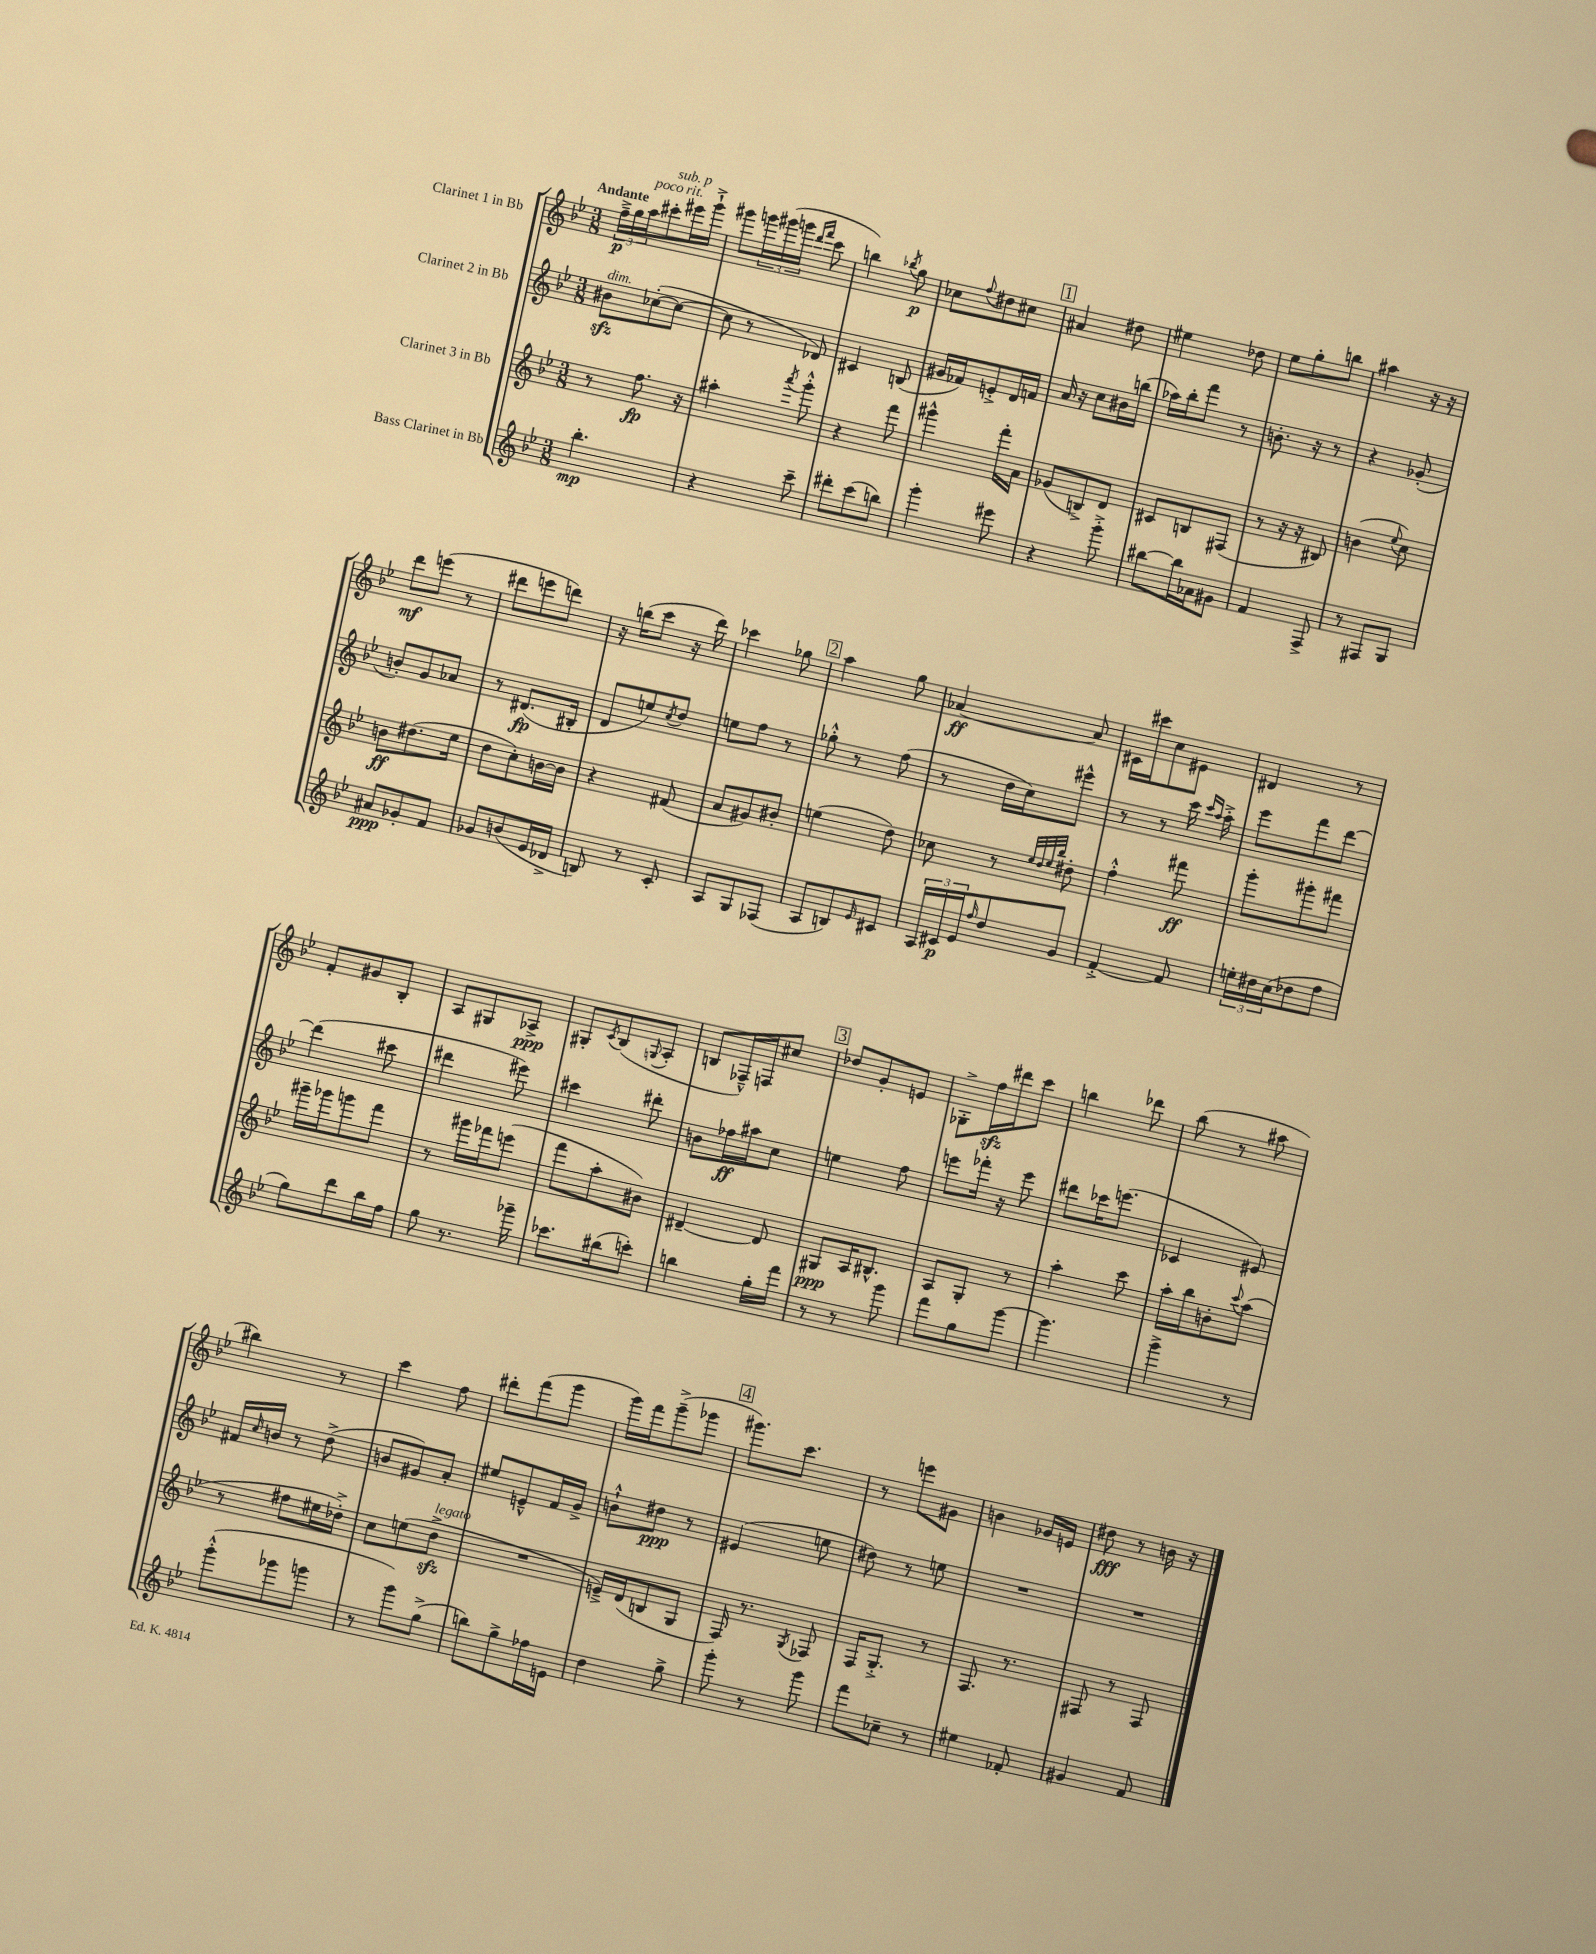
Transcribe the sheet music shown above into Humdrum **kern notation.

**kern	**kern	**kern	**kern
*staff4	*staff3	*staff2	*staff1
*clefG2	*clefG2	*clefG2	*clefG2
*k[b-e-]	*k[b-e-]	*k[b-e-]	*k[b-e-]
*M3/8	*M3/8	*M3/8	*M3/8
4.bb-'\	8r	8b#\L	24ff~^\LL
.	.	.	24gg\
.	.	.	24aa\J
.	8.ff\	([8cc-'\	8ccc#'\
.	.	8cc-\_J	16eee#\L
.	16r	.	16ggg`^\JJ
=	=	=	=
4r	4aa#'\	8cc-\]	8ggg#\L
.	.	8r	24ggg\L
.	.	.	(24ggg#\
.	.	.	24ggg\JJ
.	.	.	16qqddd/LL
.	8qaaa/	.	16qqfff/JJ
8ccc~\	8ggg'^^\	8d-/)	8ccc\
=	=	=	=
8ddd#'\L	4r	4c#/	4bb\)
(8ccc\	.	.	.
.	.	.	8qbb-/
8bb\J)	8fff\	(8B/	8gg\
=	=	=	=
4ggg'\	4ggg#^^\	16g#/LL	8cc-\L
.	.	16f-/J)	.
.	.	.	8qqff/
.	.	8e'^/	8dd#\
8eee#\	16fff'\LL	16d/L	8cc#\J
.	16a\JJ	16f/JJ	.
=	=	=	=
4r	(8g-/L	16a/	4a#/
.	.	16r	.
.	8B^/)	8cc\L	.
8ggg'^\	8d/J	16b#\L	8dd#\
.	.	(16bb\JJ	.
=	=	=	=
[8bb#\L	8c#/L	16aa-\LL)	4ee#\
.	.	16bb-'\J	.
16bb#\]L	8B/	8fff\J	.
16a-\J	.	.	.
8g#\J	(8F#/J	8r	8dd-\
=	=	=	=
4f/	8r	8.b'\	8ee-\L
.	16r	.	8gg'\
.	16r	16r	.
8F^/	8B#/)	8r	8bb\J
=	=	=	=
8r	(4b\	4r	4aa#\
8F#/L	.	.	.
.	8qqee-/	.	.
8G/J	8cc\)	(8g-'/	16r
.	.	.	16r
=	=	=	=
8a#/L	8b\L	8b'/L)	8ddd\L
8g-'/	(8.dd#\	8g/	(8eee\J
8f/J	.	8a-/J	8r
.	16ee-\Jk	.	.
=	=	=	=
8g-/L	8dd\L	8r	8ddd#\L
(8b/	8cc'\)	(8.d#/L	8eee\
16e-/L	[16b\L	.	8ddd\J)
16d-^/JJ	16b\]JJ	16B#'/Jk	.
=	=	=	=
8B/)	4r	8d/L	16r
.	.	.	(16bb\LK
8r	.	8ee/)	8ccc\J
.	.	8qcc/	.
8c'/	(8f#/	8dd/J	16r
.	.	.	16ddd\)
=	=	=	=
8A/L	8a/L	8ee\L	4ccc-\
8G/	8g#/)	8ff\J	.
(8F-/J	8b#'/J	8r	8gg-\
=	=	=	=
8A/L	(4ee\	8gg-'^^\	4aa\
8B/)	.	8r	.
16qqe-/	.	.	.
8c#/J	8dd\)	(8ff\	8gg\
=	=	=	=
24A/LL	8cc-\	8r	[4a-/
24c#/	.	.	.
24e-/J	.	.	.
16qqff/	.	.	.
8dd/	8r	16dd\LL	.
.	.	16cc\J)	.
.	32qqee-/LLL	.	.
.	32qqdd/	.	.
.	32qqee-/	.	.
.	32qqbb-/JJJ	.	.
8g/J	8dd#'\	8eee#^^\J	8a-/]
=	=	=	=
[4f'^/	4ff'^^\	8r	16c#\LL
.	.	.	16ccc#\J
.	.	8r	8cc\
8f/]	8fff#\	16ccc\	8e#\J
.	.	16qqccc/LL	.
.	.	16qqaa/JJ	.
.	.	16aa'^\	.
=	=	=	=
24ee'\LL	8ggg'\L	8eee-\L	4d#/
24dd#\	.	.	.
(24cc\J	.	.	.
8dd-\	8ggg#'\	8fff\	.
8ff\J	8fff#\J	[8ddd\J	8r
=	=	=	=
8gg\L)	16ggg#~\LL	(4ddd\]	8f'/L
.	16ggg-\J	.	.
8ddd\	8ggg\	.	8g#/
16bb-\L	8fff\J	8ccc#\	8B-'/J
16ff\JJ	.	.	.
=	=	=	=
8gg\	8r	4ddd#\	8A/L
8.r	16ggg#\LL	.	8G#/
.	16fff-\J	.	.
.	(8eee\J	8eee#\)	8A-^/J
16ggg-~\	.	.	.
=	=	=	=
8.ccc-\L	8fff\L	4ccc#\	8G#'/L
.	.	.	8qc/
.	8aa'\	.	(8B-/
(16bb#\k	.	.	.
.	.	.	8qqG/
8ccc'\J)	8b#\J)	8ddd#'\	8A'/J
=	=	=	=
4bb\	[4d#~/	8b\L	8B/L
.	.	16ff-\L	16F-~^^/L)
.	.	16aa#\J	16F/J
16gg'\LL	8d#/]	8cc\J	8cc#/J
16fff\JJ	.	.	.
=	=	=	=
8r	8G#/L	4ee\	8dd-/L
8r	16A/K	.	8g'/
.	8.B#^^/J	.	.
8ggg\	.	8ff\	8e/J
=	=	=	=
8fff\L	8A/L	8eee\L	8G-'^\L
8gg\	8G'/J	16fff-'\Jk	16ff\L
.	.	16r	16ddd#\J
[8ggg\J	8r	8eee\	8ccc\J
=	=	=	=
4.ggg\]	4aa'\	8ddd#\L	4bb\
.	.	16ccc-\K	.
.	.	(8.eee\J	.
.	8ccc\	.	8ddd-\
=	=	=	=
4ggg^\	16aa'\LL	4c-/	(8bb-\
.	16bb-\J	.	.
.	8b'\	.	8r
.	8qqccc/	.	.
8r	(8aa\J	8e#/)	8aa#\
=	=	=	=
(8ggg'^^\L	8r	16f#/LL	4bb#\)
.	.	16qqcc/	.
.	.	16b/JJ	.
8ggg-\	8ff#\L	8r	.
8ggg\J	16ee#\L	(8dd^\	8r
.	16dd-'^\JJ)	.	.
=	=	=	=
8r	8cc\L	8b/L	4ccc\
8ggg\L)	(8ee\	8g#/)	.
(8gg^\J	8dd^\J	8a'/J	8ff\
=	=	=	=
8bb\L)	4.r	8ee#/L	8ddd#'\L
8gg^\	.	8e~^^/	(8fff\
16ff-\L	.	16f/L	8ggg\J
16e\JJ	.	16g^/JJ	.
=	=	=	=
4dd\	16e~^/LL)	8b`^^\L	16ggg\LL)
.	(16d/J	.	16fff\J
.	8B/	8dd#\J	(8ggg~^\
8gg^\	8G/J	8r	8ggg-\J
=	=	=	=
8ggg'\	16F/)	(4e#/	8.ggg#\L)
.	8.r	.	.
8r	.	.	.
.	.	.	8.ccc\J
.	8qG/	.	.
8ggg\	8F-/	8ee\	.
=	=	=	=
8fff\L	16F/LK	8dd#\)	8r
.	8.G'^/J	.	.
8cc-~\J	.	8r	8eee\L
8r	8r	8ee\	8g#\J
=	=	=	=
4ee#\	8.F/	4.r	4b\
.	8.r	.	.
8f-'/	.	.	16g-/LL
.	.	.	16e/JJ
=	=	=	=
4g#/	8F#/	4.r	8dd#\
.	8r	.	8r
8f/	8F#/	.	16b\
.	.	.	16r
==	==	==	==
*-	*-	*-	*-
